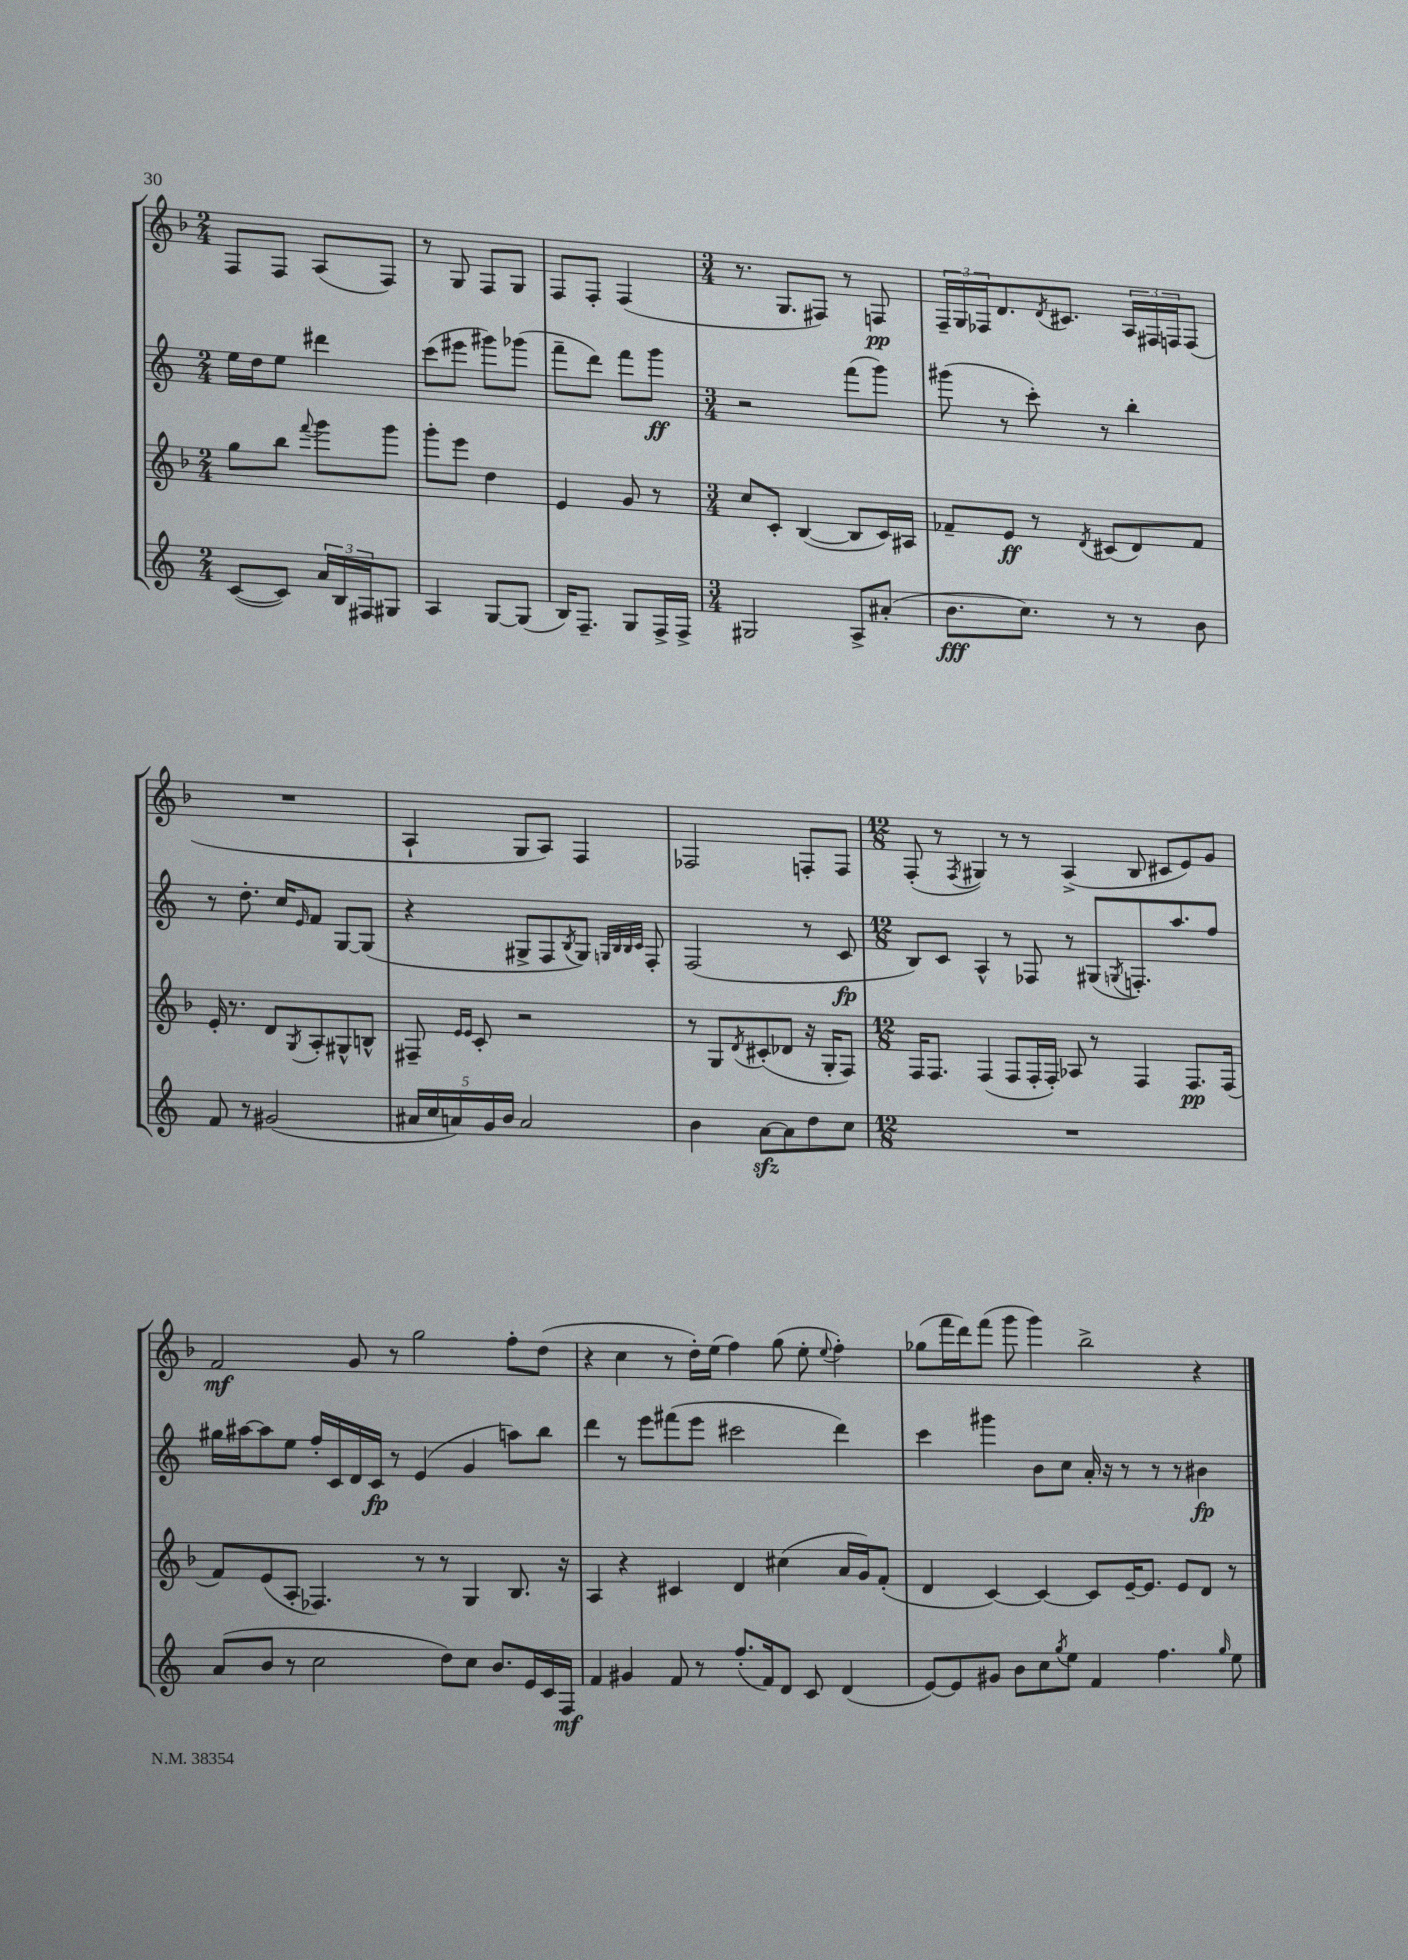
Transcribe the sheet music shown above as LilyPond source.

<<
\new StaffGroup <<
\new Staff = "s0" {
    \clef treble \key f \major \numericTimeSignature \time 2/4
    f8 f8 a8( f8) |
    r8 g8 f8 g8 |
    f8 f8-. f4( |
    \numericTimeSignature \time 3/4 r8. g8. fis8) r8 f8\pp |
    \tuplet 3/2 { f16-- g16 fes16 } d'8. \acciaccatura { d'8 } cis'8. \tuplet 3/2 { a16 fis16 f16 } f8( |
    R2. |
    a4-! g8 a8) f4 |
    fes2 f8-. f8 |
    \numericTimeSignature \time 12/8 f8-.( r8 \acciaccatura { f8 } gis4) r8 r8 a4->( bes8 cis'8 e'8) g'8 |
    f'2\mf g'8 r8 g''2 f''8-. d''8( |
    r4 c''4 r8 d''16-.) e''16( f''4) g''8( e''8-. \appoggiatura { e''8 } f''4-.) |
    ges''8( f'''16 d'''16) f'''8( g'''8 g'''4) bes''2-> r4 \bar "|." |
}
\new Staff = "s1" {
    \clef treble \key c \major \numericTimeSignature \time 2/4
    e''16 d''16 e''8 dis'''4 |
    c'''8( eis'''8 gis'''8) ges'''8( |
    f'''8-- d'''8) f'''8 g'''8\ff |
    \numericTimeSignature \time 3/4 r2 f'''8( g'''8) |
    gis'''8( r8 c'''8-.) r8 b''4-. |
    r8 d''8.-. c''16 \grace { e'16 } f'8 g8~ g8( |
    r4 gis8-> f8 \acciaccatura { b8 } gis8) \grace { g32 b32 b32 c'32 } f8-. |
    f2( r8 c'8\fp |
    \numericTimeSignature \time 12/8 b8) c'8 a4-^ r8 fes8 r8 gis8( \acciaccatura { g8 } f8.-.) a''8. f''8 |
    gis''16 ais''16~ ais''8 e''8 f''16-. c'16 d'16 c'16\fp r8 e'4( g'4 a''8) b''8 |
    d'''4 r8 e'''8 fis'''8( e'''8 cis'''2 d'''4) |
    c'''4 gis'''4 b'8 c''8 a'16-. r16 r8 r8 r8 bis'4\fp \bar "|." |
}
\new Staff = "s2" {
    \clef treble \key f \major \numericTimeSignature \time 2/4
    g''8 bes''8 \appoggiatura { f'''8 } g'''8 g'''8 |
    g'''8-. e'''8 d''4 |
    e'4 g'8 r8 |
    \numericTimeSignature \time 3/4 c''8 c'8-. bes4~( bes8 c'16) ais16 |
    fes'8-- e'8\ff r8 \acciaccatura { d'8 } cis'8( d'8) fes'8 |
    e'16-. r8. d'8 \acciaccatura { g8 } a8-. gis8-^ b8-^ |
    fis8-- \grace { e'16 e'16 } c'8-. r2 |
    r8 g8 \acciaccatura { d'8 } cis'8-.( des'8 r16 g16-. f8) |
    \numericTimeSignature \time 12/8 f16 f8. f4( f8 f16-. f16-.) aes8 r8 f4 f8.\pp f16( |
    f'8) e'8( a8-. fes4.) r8 r8 g4 bes8. r16 |
    a4 r4 cis'4 d'4 cis''4( a'16 g'16) f'8-.( |
    d'4 c'4~) c'4~ c'8 e'16~-- e'8. e'8 d'8 r8 \bar "|." |
}
\new Staff = "s3" {
    \clef treble \key c \major \numericTimeSignature \time 2/4
    c'8~( c'8) \tuplet 3/2 { a'16 b16 fis16 } gis8 |
    a4 g8~ g8( |
    b16) f8.-- g8 f16-> f16-> |
    \numericTimeSignature \time 3/4 gis2 a8-> ais'8-.( |
    b'8.\fff c''8.) r8 r8 b'8 |
    f'8 r8 gis'2( |
    \tuplet 5/4 { ais'16 c''16 a'16) g'16 b'16 } a'2 |
    b'4 a'8~\sfz a'8 d''8 c''8 |
    \numericTimeSignature \time 12/8 R1. |
    a'8( b'8 r8 c''2 d''8) c''8 b'8. e'16 c'16 f16\mf |
    f'4 gis'4 f'8 r8 f''8.-.( f'16) d'8 c'8 d'4( |
    e'8~) e'8 gis'8 b'8 c''8 \acciaccatura { g''8 } e''8 f'4 f''4. \grace { g''16 } e''8 \bar "|." |
}
>>
>>
\layout { \context { \Score \remove "Bar_number_engraver" } }
